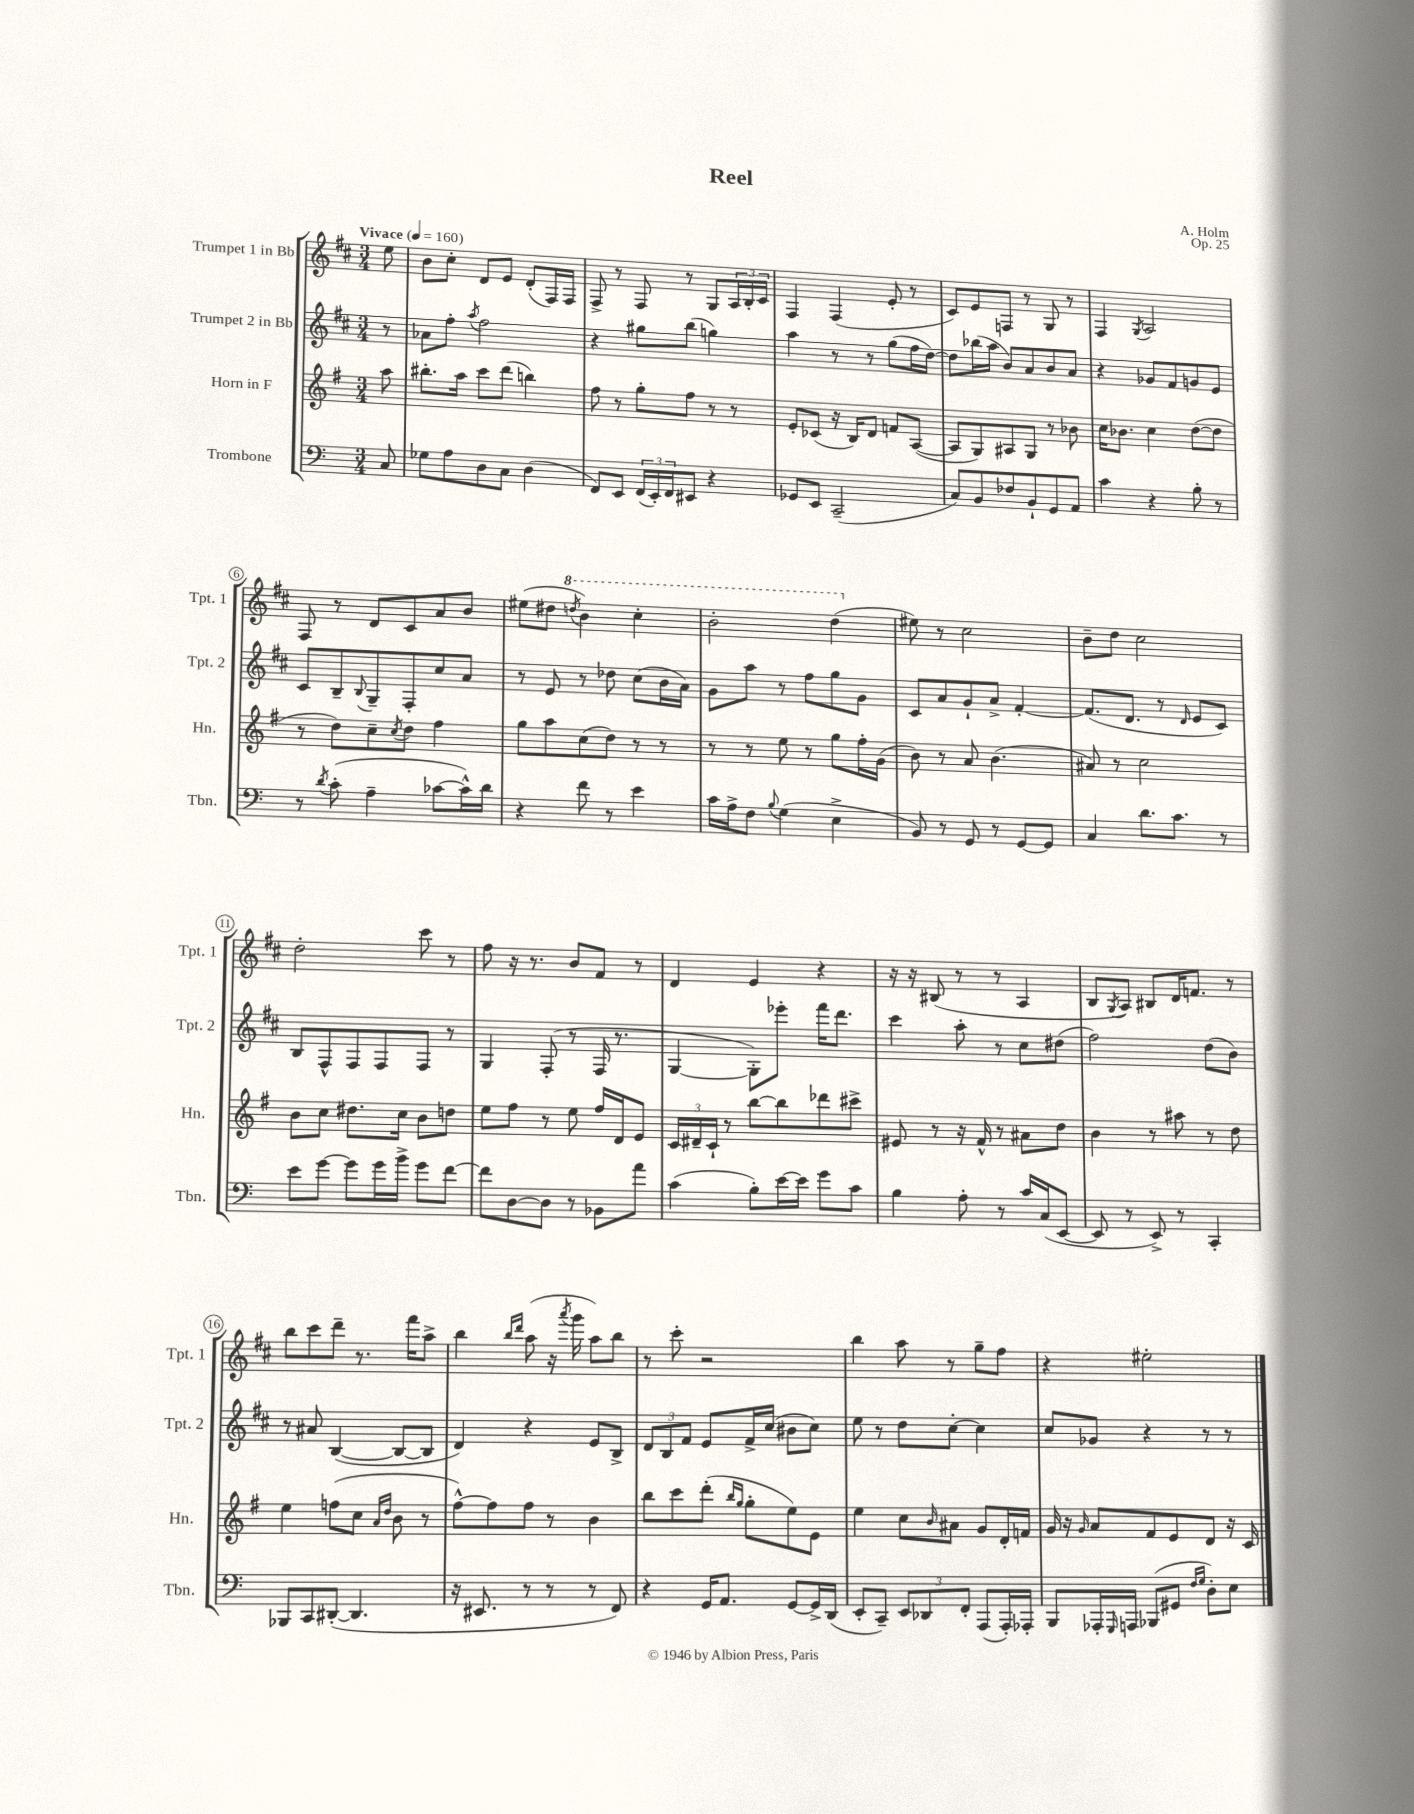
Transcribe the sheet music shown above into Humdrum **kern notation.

**kern	**kern	**kern	**kern
*staff4	*staff3	*staff2	*staff1
*clefF4	*clefG2	*clefG2	*clefG2
*k[]	*k[f#]	*k[f#c#]	*k[f#c#]
*M3/4	*M3/4	*M3/4	*M3/4
*MM160	*MM160	*MM160	*MM160
8C	8aa	8r	8ee
=	=	=	=
8G-	8.bb#'	8a-	8b
8A	.	8ff#'	8cc#'
.	16aa	.	.
.	.	8qaa	.
8D	8ccc	2ff#	8d
8C	(8ddd	.	8e
(4D	4bb)	.	(8d'
.	.	.	16F#)
.	.	.	16F#
=	=	=	=
8FF)	8ff#	4r	8F#^
8EE	8r	.	8r
(24FF	8gg'	8gg#	8F#
24EE')	.	.	.
24FF	.	.	.
8EE#	8ff#	(8bb	8r
4r	8r	4gg)	8G
.	8r	.	24A
.	.	.	24B'
.	.	.	24c#
=	=	=	=
8GG-	8e'	4aa	4F#
8EE	(8c-	.	.
(2CC~	16r	8r	(4F#
.	16B)	.	.
.	8d	8r	.
.	8f	(8gg	8e'
.	([8A	16ff#	8r
.	.	[16dd)	.
=	=	=	=
8C)	8A]	8dd]	8c#)
8BB	8G)	(16bb-	8e
.	.	16aa	.
8F-	8A#	8b)	8F
8BB`	8G	8a	8r
8GG	8r	8b	8G
8AA	8b-	8a	8r
=	=	=	=
4c	16cc	4r	4F#
.	8.b-	.	.
.	.	.	8qG
4r	4cc	8g-	2A
.	.	8f#	.
8B'	([8dd	8g	.
8r	8dd]	8e	.
=	=	=	=
8r	8r	8c#	8F#
8qd	.	.	.
(8c'	8dd)	8B~	8r
.	.	8qqB	.
4A~	8cc~	8G~	8d
.	8qcc	.	.
.	8dd	8F#'	8c#
[8c-	4ff#	8cc#	8a
16c-^^])	.	8a	8b
16d	.	.	.
=	=	=	=
4r	8gg	8r	(8ee#
.	8aa	8e	8dd#
.	.	.	8qddd
8f	(8cc	8r	4bb)
8r	8dd)	8dd-	.
4e	8r	(8cc#	4ccc#'
.	8r	16b	.
.	.	16a)	.
=	=	=	=
16c	8r	8g	2bb'
16A^	.	.	.
8F	8r	8aa	.
8qqB	.	.	.
(4G	8ee	8r	.
.	8r	8ff#	.
4E^	8gg	8gg	(4ddd
.	16ff#'	8g	.
.	(16g	.	.
=	=	=	=
8BB)	8b)	8c#	8ee#)
8r	8r	8a	8r
8GG	8a	8g`	2cc#
8r	(4.b	8a^	.
[8GG	.	[4f#'	.
8GG]	.	.	.
=	=	=	=
4C	8a#)	(8.f#]	8b~
.	8r	.	8dd
.	.	8.d	.
8.d	2cc	.	2cc#
.	.	8r	.
8.c	.	.	.
.	.	16qqd	.
.	.	8e	.
8r	.	8c#)	.
=	=	=	=
8e	8b	8B	2dd'
[8g	8cc	8F#^^	.
8g]	8.dd#	8F#	.
16g	.	8F#	.
16b^	16cc	.	.
8g	8b	8F#	8ccc#
[8f	8dd	8r	8r
=	=	=	=
8f]	8ee	4G	8ff#
[8D	8ff#	.	16r
.	.	.	8.r
8D]	8r	(8F#'	.
8r	8ee	8r	8b
8BB-	16ff#	16F#	8f#
.	16d	8.r	.
8a	8e	.	8r
=	=	=	=
(4c	24c	[4G	4d
.	24d#~	.	.
.	24c`	.	.
.	8r	.	.
8B')	[8bb	8G'])	4e
[16e	8bb]	8eee-'	.
16e]	.	.	.
8g	8ddd-	16fff#	4r
.	.	8.ddd	.
8c	8ccc#^	.	.
=	=	=	=
4B	8e#	4ccc#	16r
.	.	.	16r
.	8r	.	(8B#
8A'	16r	8aa'	8r
.	16f#^^	.	.
8r	8r	8r	8r
16c	8a#	8cc#	4A
(16C	.	.	.
[8EE	8dd	(8dd#	.
=	=	=	=
8EE]	4b	2ff#)	8B
.	.	.	8qG
8r	.	.	8A)
8EE^)	8r	.	8B#
8r	8aa#	.	16d
.	.	.	8.f
4CC'	8r	(8dd	.
.	8dd	8b)	8r
=	=	=	=
8BBB-	4ee	8r	8bb
8CC	.	8a#	8ccc#
([8DD#'	(8ff	([4B	8ddd~
4.DD#]	8cc	.	8.r
.	16qqa	.	.
.	16qqdd	.	.
.	8b	8B_	.
.	.	.	16fff#
.	8r	8B]	8aa^
=	=	=	=
16r	[8ff#^^)	4d)	4bb
8.EE#	.	.	.
.	8ff#]	.	.
.	.	.	16qqbb
.	.	.	16qqddd
8r	8ff#	4r	(8aa
8r	8r	.	16r
.	.	.	8qaaa
.	.	.	16ggg
8r	4b	8e	8aa)
8FF)	.	8B^	8bb
=	=	=	=
4r	8bb	12d	8r
.	.	12B	.
.	8ccc	.	8ccc#'
.	.	12f#	.
16GG	(8ddd'	8e	2r
8.AA	.	.	.
.	16qqbb	.	.
.	16qqgg	.	.
.	8gg'	16f#^	.
.	.	(16cc#	.
[8GG	8ee)	8b#	.
16GG^]	8e	8cc#)	.
(16DD	.	.	.
=	=	=	=
8EE'	4ee	8ee	4bb
8CC~)	.	8r	.
12EE	8cc	8dd	8aa
12DD-	.	.	.
.	16qqb	.	.
.	8a#	[8cc#'	8r
12FF'	.	.	.
(8AAA	8g	4cc#]	8gg~
16AAA')	16d'	.	8ff#
16AAA-'	16f	.	.
=	=	=	=
8BBB	16g	8cc#	4r
.	16r	.	.
.	16qqg	.	.
16AAA-'	8a	8g-	.
16qqGGG	.	.	.
16AAA	.	.	.
(8BBB-	8f#	4r	2ee#'
8GG#	8e	.	.
16qqF	.	.	.
16qqG	.	.	.
8D')	8d	8r	.
8E	16r	8r	.
.	16c	.	.
==	==	==	==
*-	*-	*-	*-
